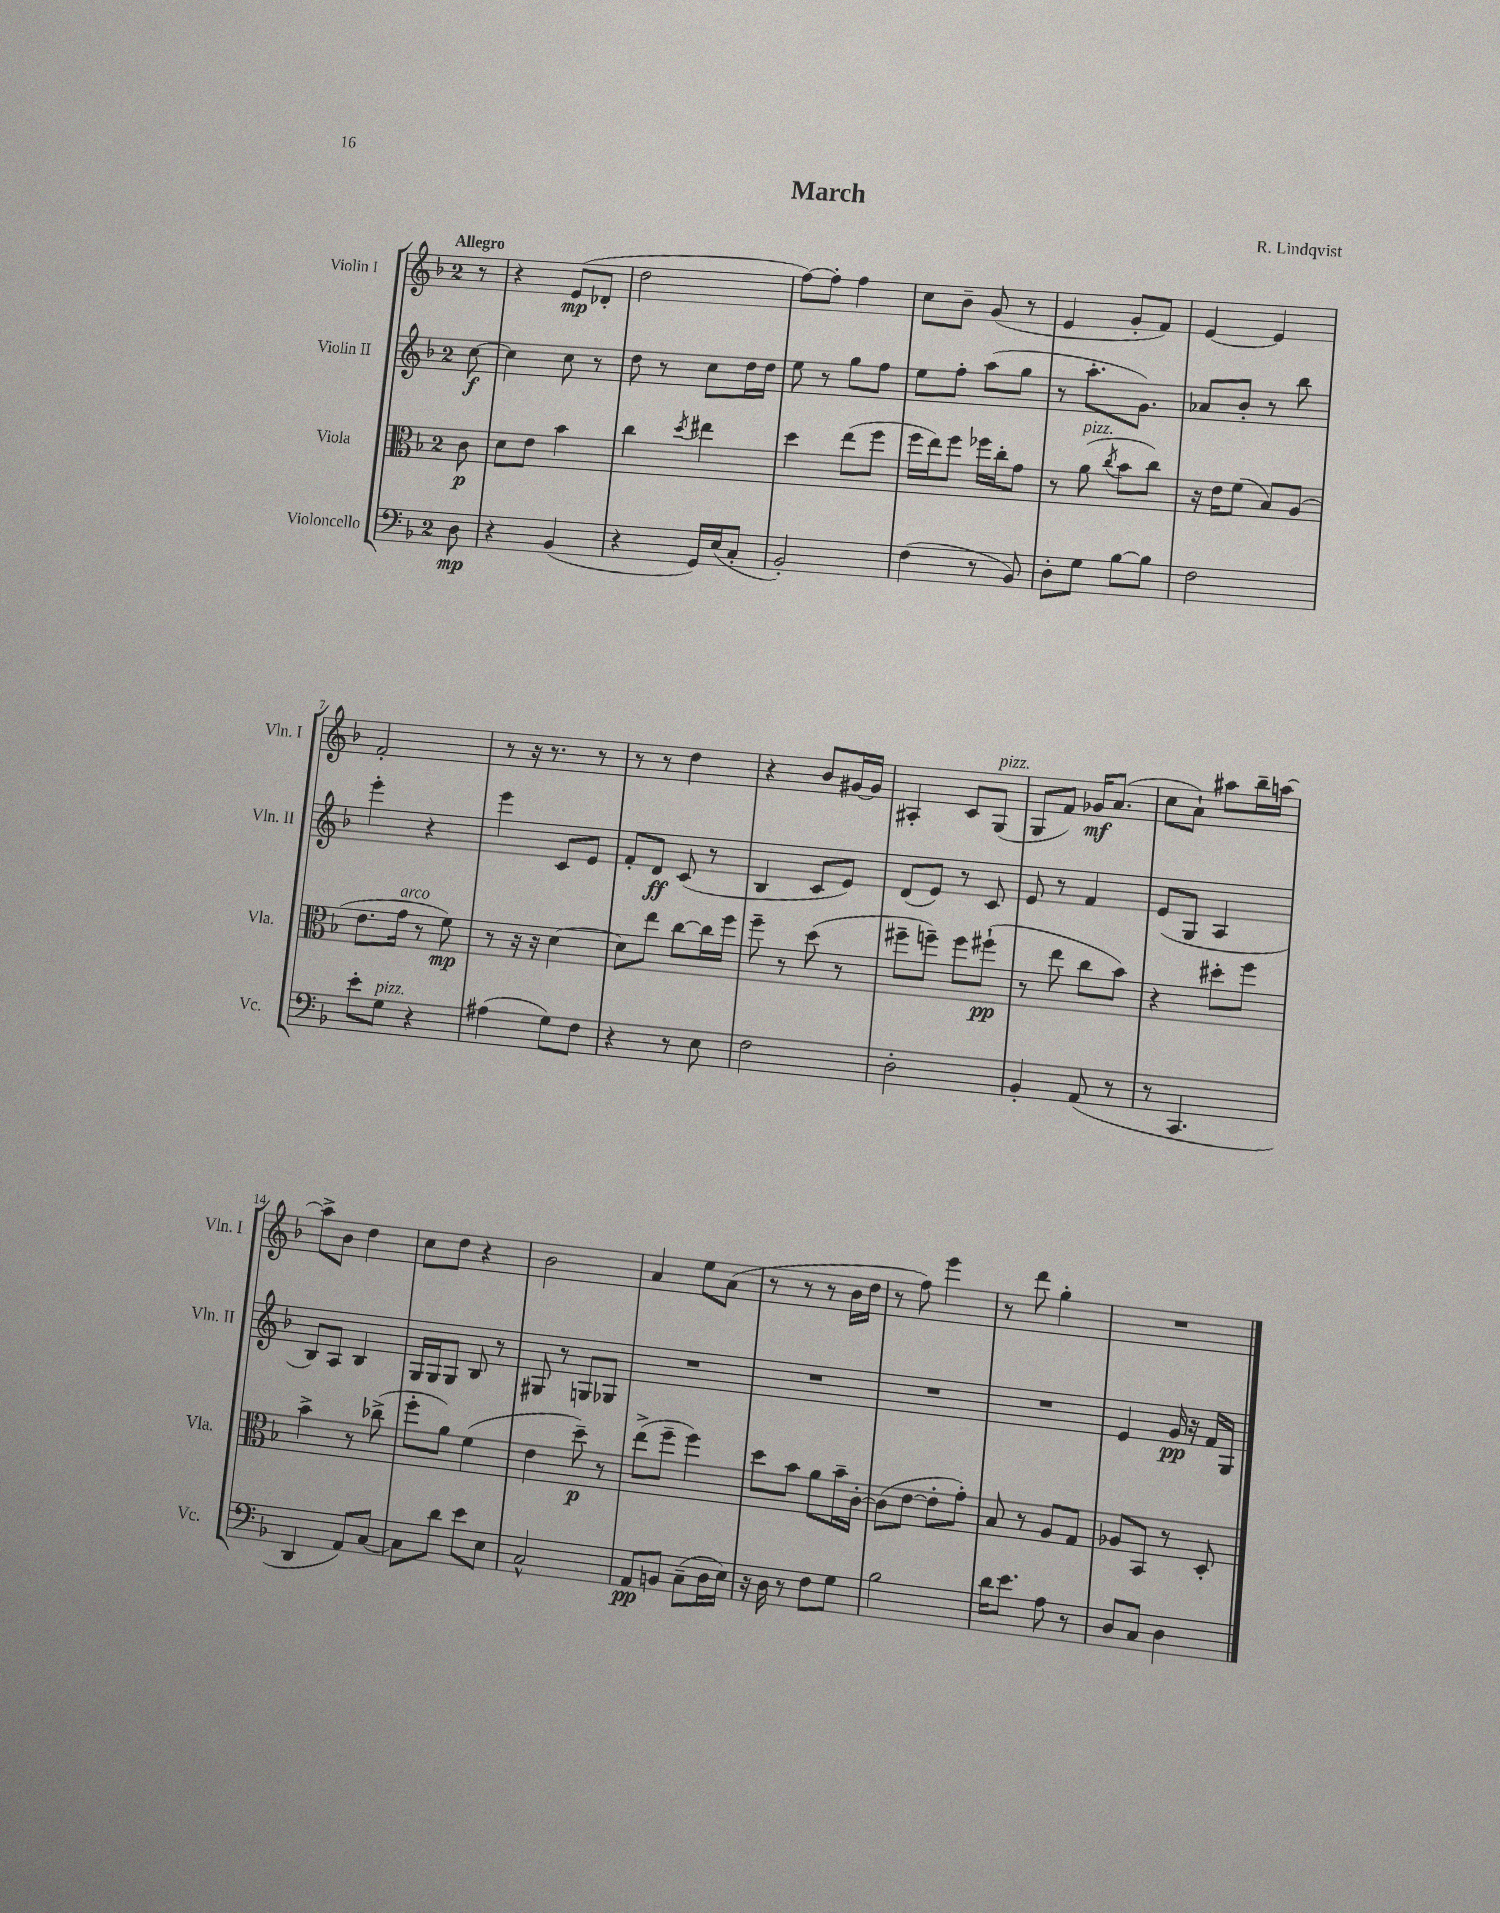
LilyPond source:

\header { title = "March" composer = "R. Lindqvist" }
<<
\new StaffGroup <<
\new Staff = "s0" \with { instrumentName = "Violin I" shortInstrumentName = "Vln. I" } {
    \clef treble \key f \major \once \override Staff.TimeSignature.style = #'single-digit \time 2/4 \partial 8 \tempo "Allegro"
    r8 |
    r4 e'8\mp( des'8-. |
    d''2 |
    f''8~) f''8-. f''4 |
    c''8 bes'8-- g'8( r8 |
    e'4 g'8-. f'8) |
    e'4~ e'4 |
    f'2-. |
    r8 r16 r8. r8 |
    r8 r8 d''4 |
    r4 bes'8 gis'16~ gis'16 |
    ais4-. c'8 g8^\markup { \italic "pizz." }( |
    g8 f'8) ges'16\mf a'8.( |
    c''8 a'8-!) ais''8 bes''16-- a''16~ |
    a''8-> bes'8 d''4 |
    c''8 d''8 r4 |
    bes'2 |
    a'4 e''8 a'8( |
    r8 r8 r8 bes'16 d''16 |
    r8 f''8) e'''4 |
    r8 d'''8 g''4-. |
    R2 \bar "|." |
}
\new Staff = "s1" \with { instrumentName = "Violin II" shortInstrumentName = "Vln. II" } {
    \clef treble \key f \major \once \override Staff.TimeSignature.style = #'single-digit \time 2/4 \partial 8
    c''8~\f |
    c''4 c''8 r8 |
    d''8 r8 c''8 d''16 d''16 |
    e''8 r8 g''8 f''8 |
    e''8 f''8-. a''8( g''8 |
    r8 a''8.-. g'8.) |
    aes'8 bes'8-. r8 bes''8 |
    e'''4-. r4 |
    e'''4 c'8 e'8 |
    f'8-. d'8\ff c'8( r8 |
    bes4 c'8 e'8) |
    d'8( e'8) r8 c'8 |
    e'8 r8 f'4 |
    e'8( g8 a4 |
    bes8) a8 bes4 |
    g16 g16 g8 bes8 r8 |
    gis8 r8 g8 ges8 |
    R2 |
    R2 |
    R2 |
    R2 |
    e'4 g'16\pp r16 f'16 g16 \bar "|." |
}
\new Staff = "s2" \with { instrumentName = "Viola" shortInstrumentName = "Vla." } {
    \clef alto \key f \major \once \override Staff.TimeSignature.style = #'single-digit \time 2/4 \partial 8
    c'8\p |
    d'8 e'8 bes'4 |
    c''4 \acciaccatura { d''8 } eis''4 |
    d''4 e''8( f''8 |
    f''16 e''16) f''8 fes''16 c''16-. g'8 |
    r8 a'8^\markup { \italic "pizz." }( \acciaccatura { c''8 } bes'8 c''8) |
    r16 e'16 f'8( bes8) a8( |
    e'8. g'16^\markup { \italic "arco" } r8 f'8\mp) |
    r8 r16 r16 d'4~ |
    d'8 e''8 c''8~ c''16 f''16 |
    f''8-- r8 d''8( r8 |
    fis''8-- f''8--) f''8 fis''8-!\pp( |
    r8 e''8 c''8 bes'8) |
    r4 dis''8-. f''8 |
    bes'4-> r8 ces''8->( |
    f''8-. a'8) f'4( |
    e'4 d''8--\p) r8 |
    e''8->( f''8-- f''4) |
    d''8 bes'8 a'8 bes'16-- c'16~-. |
    c'8( e'8~ e'8-. g'8-.) |
    bes8 r8 a8 g8 |
    aes8 bes,8 r8 d8-. \bar "|." |
}
\new Staff = "s3" \with { instrumentName = "Violoncello" shortInstrumentName = "Vc." } {
    \clef bass \key f \major \once \override Staff.TimeSignature.style = #'single-digit \time 2/4 \partial 8
    d8\mp |
    r4 bes,4( |
    r4 g,16) e16( c8-. |
    bes,2-.) |
    f4( r8 bes,8) |
    d8-. g8 bes8~ bes8 |
    f2 |
    e'8-. g8^\markup { \italic "pizz." } r4 |
    ais4( g8) f8 |
    r4 r8 e8 |
    f2 |
    d2-. |
    bes,4-. a,8( r8 |
    r8 c,4. |
    d,4 a,8) c8~ |
    c8 d'8 e'8 e8 |
    c2-^ |
    a,8\pp b,8 c8--( d16 e16) |
    r16 d16 r8 f8 g8 |
    bes2 |
    d'16 e'8. a8 r8 |
    d8 c8 d4 \bar "|." |
}
>>
>>
